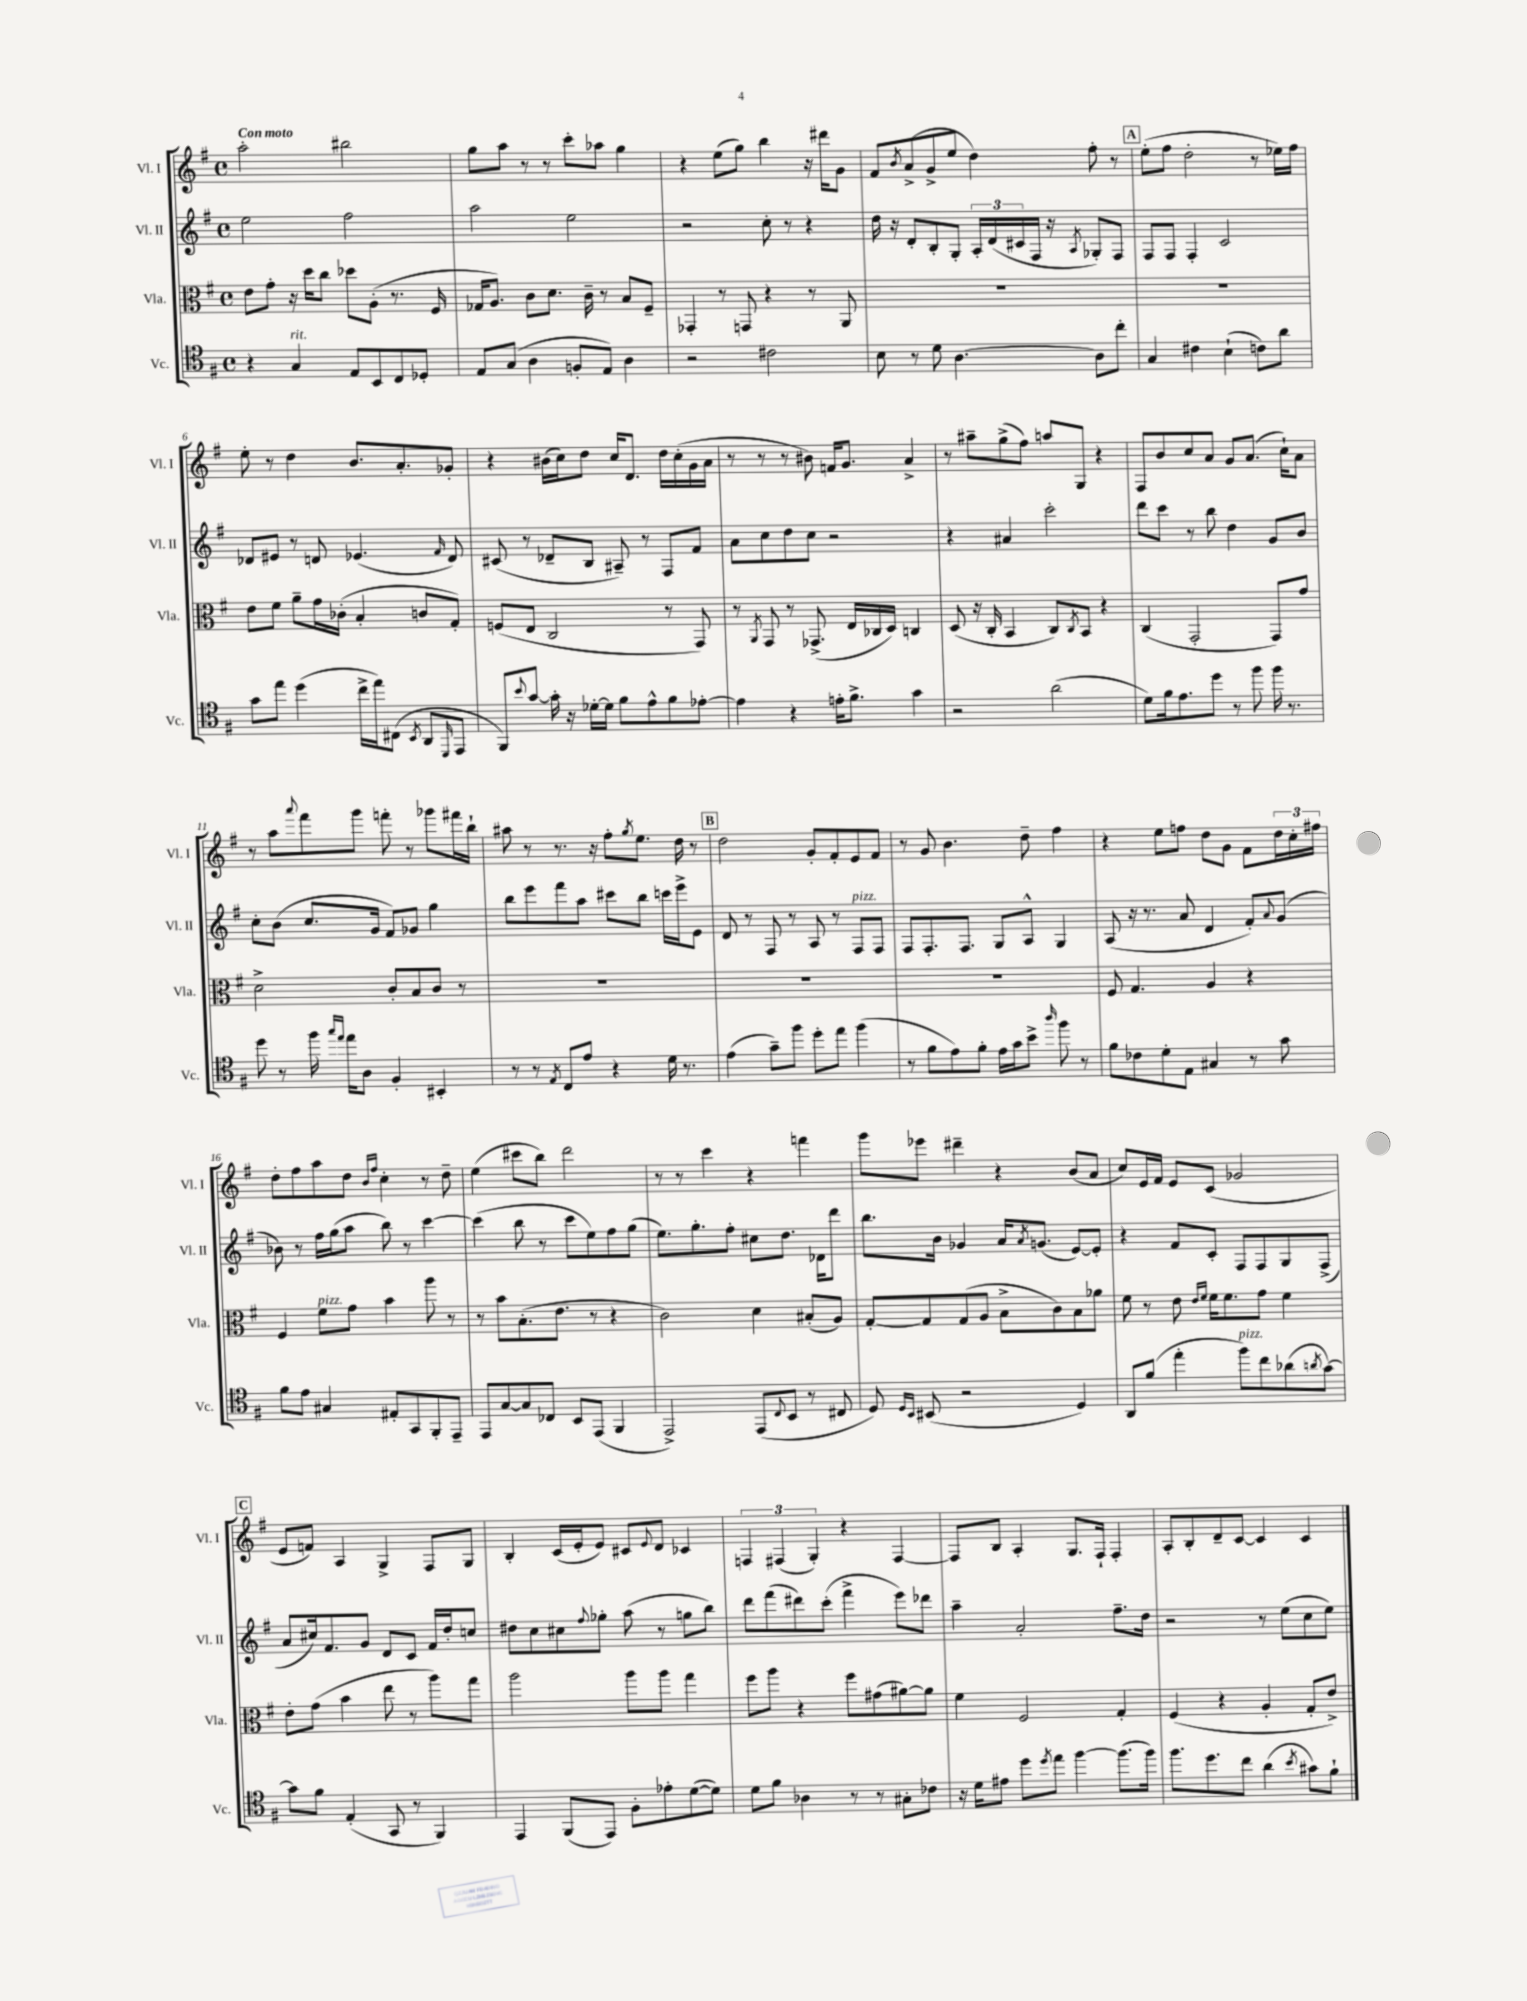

**kern	**kern	**kern	**kern
*staff4	*staff3	*staff2	*staff1
*clefC4	*clefC3	*clefG2	*clefG2
*k[f#]	*k[f#]	*k[f#]	*k[f#]
*M4/4	*M4/4	*M4/4	*M4/4
*met(c)	*met(c)	*met(c)	*met(c)
4r	8e\L	2ee\	2aa'\
.	8g'\J	.	.
4G/	16r	.	.
.	16dd\LK	.	.
.	8cc\J	.	.
8E/L	8dd-\L	2ff#\	2bb#\
8BB/	(8A'\J	.	.
8C/	8.r	.	.
8D-'/J	.	.	.
.	16F#/	.	.
=	=	=	=
8E/L	16G-/LK	2aa\	8gg\L
.	8.A/J)	.	.
(8G/J	.	.	8aa\J
4A\	8c\L	.	8r
.	8.d\J	.	8r
8F'/L	.	2ee\	8ccc'\L
.	16c~\	.	.
8E/J)	8r	.	8aa-\J
4A\	8B/L	.	4gg\
.	8F#~/J	.	.
=	=	=	=
2r	4GG-'/	2r	4r
.	8r	.	(8ee\L
.	8GG/	.	8gg\J)
2c#\	4r	8cc'\	4bb\
.	.	8r	.
.	8r	4r	16r
.	.	.	16ddd#\LK
.	8AA/	.	8g\J
=	=	=	=
8B\	1r	16dd\	8f#/L
.	.	16r	.
.	.	.	8qb/
8r	.	8d'/L	(8a^/
8d\	.	8B'/	8g^/
[4.A\	.	8G'/J	8ee/J
.	.	24A'/LL	4dd\)
.	.	(24d/	.
.	.	24c#/	.
.	.	16F#/JJ	.
.	.	16r	.
.	.	8qA/	.
8A\]L	.	8G-'/L)	8ff#'\
8cc'\J	.	8F#/J	8r
=	=	=	=
4G/	1r	8F#/L	(8ee'\L
.	.	8F#/J	8ff#\J
4c#\	.	4F#'/	2dd'\
(4B`\	.	2c/	.
8c\L)	.	.	8r
8a\J	.	.	16ee-\LL)
.	.	.	16ff#\JJ
=	=	=	=
8g\L	8e\L	8d-/L	8ee'\
8ee\J	8f#\J	8e#/J	8r
(4dd\	8a~\L	8r	4dd\
.	16g\L	8d/	.
.	(16c-'\JJ	.	.
16cc^\LL	4B'/	(4.e-/	8.b/L
16ee\J)	.	.	.
(8C#\J	.	.	.
.	.	.	8.a'/
8qBB/	.	.	.
8AA/L	8c/L	.	.
16qqDD/	.	16qqf#/	.
8EE/J	8G'/J)	8d/)	8g-'/J
=	=	=	=
8FF#/L)	(8F/L	(8c#/	4r
8qqb/	.	.	.
[8g/J	8E/J	8r	.
16g'\]	2C/	8d-~/L	(16b#\LL
16r	.	.	16cc\J)
[16d-'\LL	.	8B/J	8dd\J
16d-\]JJ	.	.	.
8f#\L	.	8A#~/)	16cc/LK
.	.	.	8.d/J
8e^^\	.	8r	.
8f#\	8r	8F#/L	16dd\LL
.	.	.	(16cc'\
[8e-'\J	8GG/)	8f#/J	16g\
.	.	.	16a\JJ
=	=	=	=
4e-\]	8r	8a\L	8r
.	8qAA/	.	.
.	8GG/	8cc\	8r
4r	8r	8dd\	8r
.	(8.GG-^/	8cc\J	8b#\)
16e'\LK	.	2r	16f/LK
8.f#^\J	16E/LL	.	8.g/J
.	16C-/	.	.
.	16D/JJ)	.	.
4g\	4C/	.	4a^/
=	=	=	=
2r	(8D/	4r	8r
.	16r	.	8aa#~\L
.	16C'/	.	.
.	4BB/	4a#/	(8gg^\
.	.	.	8ff#\J)
(2a\	8C/L)	2ccc'\	8aa/L
.	8qC/	.	.
.	8BB/J	.	8G/J
.	4r	.	4r
=	=	=	=
8d\L)	(4C/	8ddd\L	8F#/L
16f#\k	.	8ccc\J	8b/
8.e\	.	.	.
.	2GG'/	8r	8cc/
8dd\J	.	8bb\	8a/J
8r	.	4dd\	8g/L
8ff#\	.	.	(8.a/J
16ff#\	8GG/L)	8g/L	.
8.r	.	.	16cc`\LK)
.	8g/J	8b/J	8a\J
=	=	=	=
8dd\	2d^\	8cc'\L	8r
8r	.	(8b\J	8aa\L
.	.	.	8qqaaa/
16ff#\	.	8.cc/L	8fff#\
16qqgg/LL	.	.	.
16qqee/JJ	.	.	.
16ee\LK	.	.	.
8A\J	.	.	8ggg\J
.	.	16g/Jk	.
4F#'/	8c'/L	8f#/L)	8fff'\
.	8B/	8g-/J	8r
4BB#'/	8c/J	4gg\	8ggg-\L
.	8r	.	16fff#\L
.	.	.	16bb`\JJ
=	=	=	=
8r	1r	8bb\L	8aa#\
8r	.	8eee\	8r
8qE/	.	.	.
8C/L	.	8fff#\	8.r
8e/J	.	8aa\J	.
.	.	.	16r
4r	.	8ccc#\L	8ff#'\L
.	.	.	8qgg/
.	.	8bb\J	8.ee\J
16d\	.	16ccc\LL	.
8.r	.	16eee^\J	16dd\
.	.	8e\J	8r
=	=	=	=
(4e\	1r	8d/	2dd\
.	.	8r	.
8g~\L)	.	8F#/	.
8ff#\J	.	8r	.
8dd'\L	.	8A/	8g'/L
8ee\J	.	8r	8f#'/
(4ff#\	.	8F#/L	8e/
.	.	8F#/J	8f#/J
=	=	=	=
8r	1r	8F#/L	8r
8f#\L	.	8.F#'/	8g/
8e\)	.	.	4.b\
.	.	8.F#/J	.
8f#'\J	.	.	.
16e\LL	.	8G/L	.
16g\J	.	.	.
8b^\J	.	8A^^/J	8dd~\
16qqaa/	.	.	.
8ff#\	.	4G/	4ff#\
8r	.	.	.
=	=	=	=
8f#\L	8F#/	(8A/	4r
8c-\	4.G/	16r	.
.	.	8.r	.
8d'\	.	.	8ee\L
8E\J	.	8a/	8ff\J
4G#/	4A/	4d/	8dd\L
.	.	.	8g\J
8r	4r	8f#'/L)	8f#\L
.	.	8qqa/	.
8g\	.	(8g/J	24dd\L
.	.	.	24cc'\
.	.	.	24ff#\JJ
=	=	=	=
8f#\L	4F#/	8b-\)	8dd'\L
8e\J	.	8r	8ff#\
4G#/	8f#\L	16ff#\LL	8aa\
.	.	(16gg\J	.
.	8g\J	8aa\J	8dd\J
.	.	.	16qqb/LL
.	.	.	16qqff#/JJ
8E#'/L	4b\	8bb\)	4cc'\
8GG/	.	8r	.
8FF#'/	8aa\	[4ccc\	8r
8EE~/J	8r	.	8dd~\
=	=	=	=
8EE/L	8r	(4ccc\]	(4ee\
[8G/	8b\L	.	.
8G/]	(8.B'\	8bb\	8ccc#\L
8C-/J	.	8r	8bb\J)
.	8.e\J	.	.
8BB/L	.	8ccc\L	2ddd\
(8EE/J	8r	8ee\)	.
4FF#/	4r	8ff#\	.
.	.	(8gg\J	.
=	=	=	=
2EE^/)	2c\)	8.ee\L)	8r
.	.	.	8r
.	.	8.gg'\	.
.	.	.	4ccc\
.	.	8ff#'\J	.
(8EE/L	4d\	8cc#\L	4r
8qqC/	.	.	.
8BB/J	.	8.dd\J	.
8r	(8B#'/L	.	4fff\
.	.	16d-\LK	.
8C#/	8A/J)	8ddd\J	.
=	=	=	=
8D/)	[8G'/L	8.bb\L	8ggg\L
16qqD/LL	.	.	.
16qqBB/JJ	.	.	.
(8BB#/	8G/]	.	8eee-\J
.	.	16b\Jk	.
2r	(8G/	4g-/	4ddd#~\
.	8A/J	.	.
.	8B^\L	16a/LK	4r
.	.	8qa/	.
.	.	(8.g/J	.
.	8c\)	.	.
4D/)	8B\	[8e/L)	(8b/L
.	8a-\J	8e'/]J	8a/J
=	=	=	=
8AA/L	8f#\	4r	8cc/L)
(8f#/J	8r	.	16e/L
.	.	.	16f#/JJ
4ee'\	8e\	8f#/L	8e/L
.	16qqe/LL	.	.
.	16qqf#/JJ	.	.
.	16f#\LK	8c'/J	(8c/J
.	8.f#\	.	.
8ff#\L)	.	8F#/L	2g-/
8cc\	8g\J	8F#/	.
(8a-\	4f#\	8G/	.
8qa/	.	.	.
[8g\J)	.	(8F#^/J	.
=	=	=	=
8g\]L	8e'\L	8a/L	8e/L
8f#\J	(8g\J	16cc#/k)	8f/J)
.	.	8.f#/	.
(4E'/	4b\	.	4A/
.	.	8g/J	.
8GG/	8ee\	8d/L	4G^/
8r	8r	8c/J	.
4FF#/)	8aa\L)	16f#/LL	8F#/L
.	.	16dd'/J	.
.	8gg\J	8cc/J	8G/J
=	=	=	=
4EE/	2aa\	8dd#\L	4B'/
.	.	8cc\	.
(8FF#/L	.	8cc#\	(16c/LL
.	.	.	16e'/J
.	.	8qqff#/	.
8EE/J)	.	8gg-'\J	8e/J)
8F#'\L	8aa\L	(8aa\	8c#/L
.	.	.	8qqe/
8e-'\	8aa\J	8r	8d/J
([8d\	4gg\	8gg\L	4c-/
8d\]J)	.	8bb\J)	.
=	=	=	=
8d\L	8ff#\L	8ddd\L	6F/
8f#\J	8aa\J	(8fff#\	.
.	.	.	(6F#/
4A-\	4r	8ddd#\)	.
.	.	.	6G'/)
.	.	(8ccc'\J	.
8r	8ff#\L	4fff#^\	4r
8r	(8g#\	.	.
8G#'\L	[8a#\)	8eee\L)	[4F#/
8c-\J	8a#\]J	8ddd-\J	.
=	=	=	=
16r	4f#\	4aa~\	8F#/]L
16d\LK	.	.	.
8e#\J	.	.	8B/J
8dd\L	2F#/	2a'/	4A'/
8qdd/	.	.	.
8ee\J	.	.	.
[4ff#\	.	.	8.G/L
.	.	.	16F#`/Jk
(8.ff#\]L	4G'/	8.ff#~\L	4F#'/
16ff#\Jk)	.	16dd\Jk	.
=	=	=	=
8.ff#\L	(4F#/	2r	8A'/L
.	.	.	8B'/
8.dd\	.	.	.
.	4r	.	8d~/
8cc\J	.	.	[8c/J
(4a\	4A'/	8r	4c/]
.	.	(8ee\L	.
8qb/	.	.	.
8g#\L)	8G'/L	8cc\	4c/
8f#`\J	8e^/J)	8ee\J)	.
==	==	==	==
*-	*-	*-	*-
